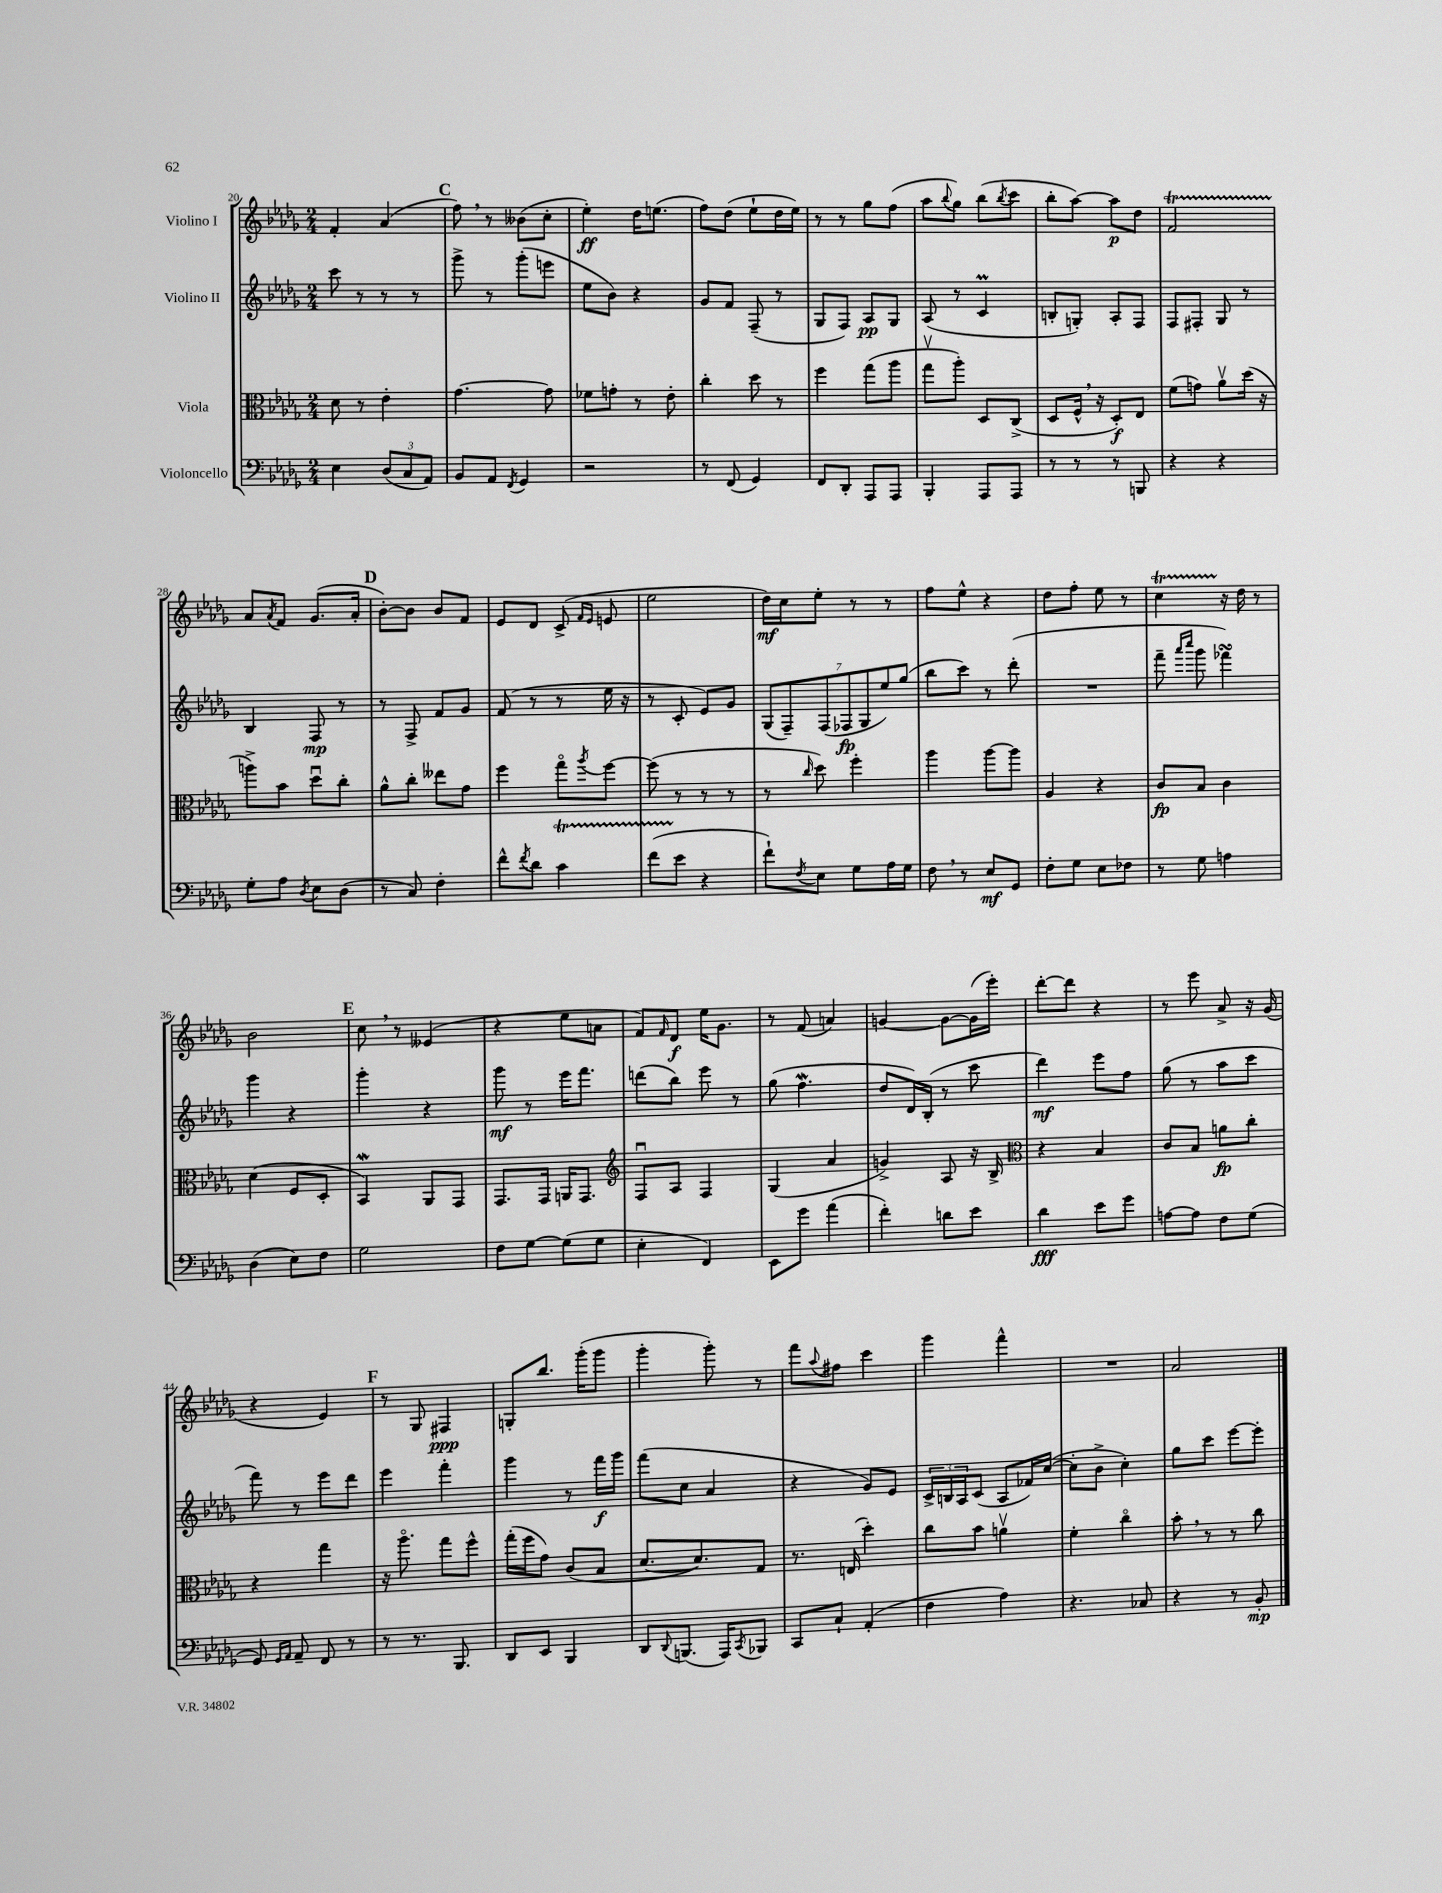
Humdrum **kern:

**kern	**kern	**kern	**kern
*staff4	*staff3	*staff2	*staff1
*clefF4	*clefC3	*clefG2	*clefG2
*k[b-e-a-d-g-]	*k[b-e-a-d-g-]	*k[b-e-a-d-g-]	*k[b-e-a-d-g-]
*M2/4	*M2/4	*M2/4	*M2/4
4E-\	8d-\	8ccc\	4f'/
.	8r	8r	.
(12D-/L	4e-'\	8r	(4a-/
12C/	.	.	.
.	.	8r	.
12AA-/J)	.	.	.
=	=	=	=
8BB-/L	[4.g-\	8ggg-^\	8ff\)
8AA-/J	.	8r	8r
8qFF/	.	.	.
4GG-/	.	(8ggg-'\L	(8b--\L
.	8g-\]	8eee\J	8cc'\J
=	=	=	=
2r	8f-\L	8ee-\L	4ee-'\)
.	8g'\J	8b-\J)	.
.	8r	4r	16dd-\LK
.	.	.	(8.ee\J
.	8e-'\	.	.
=	=	=	=
8r	4cc'\	8g-/L	8ff\L)
(8FF/	.	8f/J	(8dd-\J
4GG-/)	8dd-\	(8F~/	8ee-`\L
.	8r	8r	16dd-\L
.	.	.	16ee-\JJ)
=	=	=	=
8FF/L	4ff\	8G-/L	8r
8DD-'/J	.	8F/J)	8r
8AAA-/L	(8gg-\L	8A-/L	8gg-\L
8AAA-/J	8aa-\J	8G-/J	(8ff\J
=	=	=	=
4BBB-'/	8gg-v\L	(8A-/	8aa-\L
.	.	.	8qqbb-/
.	8aa-'\J)	8r	8gg-\J)
8AAA-/L	8D-/L	4c/	(8bb-\L
.	.	.	8qbb-/
8AAA-/J	(8C^/J	.	8ccc\J
=	=	=	=
8r	8D-/L	8B'/L	8bb-'\L
8r	16F^^/Jk	8G'/J)	[8aa-\J)
.	16r	.	.
8r	8D-'/L)	8A-'/L	8aa-\]L
8BBB/	8E-/J	8F/J	8dd-\J
=	=	=	=
4r	(8f\L	8F/L	2f/
.	8g\J)	8F#'/J	.
4r	8a-v\L	8G-/	.
.	(16dd-\Jk	8r	.
.	16r	.	.
=	=	=	=
8G-'\L	8aa^\L)	4B-/	8a-/L
.	.	.	8qa-/
8A-\J	8b-\J	.	8f/J
8qD-/	.	.	.
8E-\L	8dd-u\L	8F/	(8.g-/L
(8D-\J	8cc'\J	8r	.
.	.	.	16a-'/Jk
=	=	=	=
8r	8a-^^\L	8r	[8b-'\L)
8C/)	8cc'\J	8F^/	8b-\]J
4F'\	8ee--\L	8f/L	8b-/L
.	8g-\J	8g-/J	8f/J
=	=	=	=
8f^^\L	4ff\	(8f/	8e-/L
8qf/	.	.	.
8d-\J	.	8r	8d-/J
4c\	8gg-o\L	8r	(8c^/
.	.	.	16qqf/LL
.	8qaa-/	.	16qqe-/JJ
.	[8ff\J	16ee-\	8e/
.	.	16r	.
=	=	=	=
(8f\L	(8ff\]	8r	2ee-\
8e-\J	8r	8c'/	.
4r	8r	8e-/L)	.
.	8r	8g-/J	.
=	=	=	=
8f`\L)	8r	(14G-/L	16dd-\LL)
.	.	.	16cc\J
.	.	14F~/)	.
8qF/	16qqcc/	.	.
8E-\J	8dd-\)	.	8ee-'\J
.	.	(14F/	.
.	.	14F-/	.
8G-\L	4ff'\	.	8r
.	.	14G-/	.
.	.	14ee-/)	.
16A-\L	.	.	8r
.	.	(14gg-/J	.
16G-\JJ	.	.	.
=	=	=	=
8F\	4aa-\	8bb-\L	8ff\L
8r	.	8ccc\J)	8ee-^^\J
8E-/L	[8aa-\L	8r	4r
8GG-/J	8aa-\]J	(8ddd-'\	.
=	=	=	=
8F'\L	4A-/	2r	8dd-\L
8G-\J	.	.	8ff'\J
8E-\L	4r	.	8ee-\
8F-\J	.	.	8r
=	=	=	=
8r	8c/L	8fff~\	4cc\
.	.	16qqaaa-/LL	.
.	.	16qqcccc/JJ	.
8G-\	8B-/J	8ggg-\	.
4A\	4c\	4fff-\)	16r
.	.	.	16dd-\
.	.	.	8r
=	=	=	=
(4D-\	(4d-\	4ggg-\	2b-\
8E-\L)	8F/L	4r	.
8F\J	8D-'/J	.	.
=	=	=	=
2G-\	4BB-/)	4ggg-'\	8cc\
.	.	.	8r
.	8AA-/L	4r	(4e--/
.	8GG-/J	.	.
=	=	=	=
8F\L	8.GG-/L	8ggg-\	4r
[8G-\J	.	8r	.
.	16GG-/Jk	.	.
(8G-\]L	16AA/LK	16eee-\LK	8ee-\L
.	8.GG-/J	8.fff\J	.
8G-\J	.	.	8a\J
=	=	=	=
*	*clefG2	*	*
4E-'\	8Fu/L	(8ddd\L	8f/L)
.	.	.	16qqf/
.	8A-/J	8bb-\J)	8d-/J
4FF/)	4F/	8eee-\	16ee-\LK
.	.	.	8.g-\J
.	.	8r	.
=	=	=	=
8EE-\L	(4G-/	(8gg-\	8r
8g-\J	.	4.ff\	(8f/
(4a-\	4a-/	.	4a/)
=	=	=	=
4f'\)	4g^/)	8dd-/L	[4g/
.	.	16d-/L)	.
.	.	(16B-'/JJ	.
8d\L	8A-/	8r	8g\_L
8e-\J	16r	8ccc\	(16g\]L
.	16B-^/	.	16eee-'\JJ)
=	=	=	=
*	*clefC3	*	*
4d-\	4r	4ddd-\)	[8ddd-'\L
.	.	.	8ddd-\]J
8e-\L	4B-/	8eee-\L	4r
8g-\J	.	8ff\J	.
=	=	=	=
[8A\L	8c/L	(8gg-\	8r
8A\]J	8B-/J	8r	8eee-\
8F\L	8a\L	8aa-\L	8a-^/
(8G-\J	8cc'\J	8ccc\J	16r
.	.	.	(16g-/
=	=	=	=
8GG-/)	4r	8fff\)	4r
16qqGG-/LL	.	.	.
16qqAA-/JJ	.	.	.
8AA-~/	.	8r	.
8FF/	4gg-\	8eee-\L	4e-/)
8r	.	8ddd-\J	.
=	=	=	=
8r	16r	4eee-\	8r
.	8.aa-o\	.	.
8.r	.	.	8G-/
.	8gg-\L	4fff'\	4F#/
8.BBB-/	.	.	.
.	8ff^^\J	.	.
=	=	=	=
8DD-/L	(16gg-'\LL	4ggg-\	8G'/L
.	16ff\J	.	.
8EE-/J	8g-\J)	.	8.bb-/J
4BBB-/	(8c/L	8r	.
.	.	.	(16ggg-'\LK
.	8B-/J	16fff\LL	8ggg-\J
.	.	16ggg-\JJ	.
=	=	=	=
8DD-/L	[8.d-/L	(8fff\L	4ggg-'\
8qqDD-/	.	.	.
(8.BBB/J	.	8cc\J	.
.	8.d-/])	.	.
.	.	4a-/	8ggg-'\)
16AAA-/LK)	.	.	.
8qCC/	.	.	.
8BBB-/J	8G-/J	.	8r
=	=	=	=
8CC/L	8.r	4r	8fff\L
.	.	.	8qqaa-/
8C`/J	.	.	8ff#\J
.	(16E/	.	.
(4AA-'/	4dd-'\)	8g-/L)	4ccc\
.	.	8e-/J	.
=	=	=	=
4F\	8cc\L	24c^/LL	4ggg-\
.	.	24B/	.
.	.	24A-/J	.
.	8b-\J	(8c/J	.
4A-\)	4av\	8A-/L	4fff^^\
.	.	16f-/L)	.
.	.	([16cc/JJ	.
=	=	=	=
4.r	4f'\	8cc'\]L	2r
.	.	8b-^\J	.
.	4cco\	4cc'\)	.
8C-/	.	.	.
=	=	=	=
4r	8b-'\	8gg-\L	2a-/
.	8r	8ccc\J	.
8r	8r	[8eee-\L	.
8BB-'/	8cc\	8eee-'\]J	.
==	==	==	==
*-	*-	*-	*-
